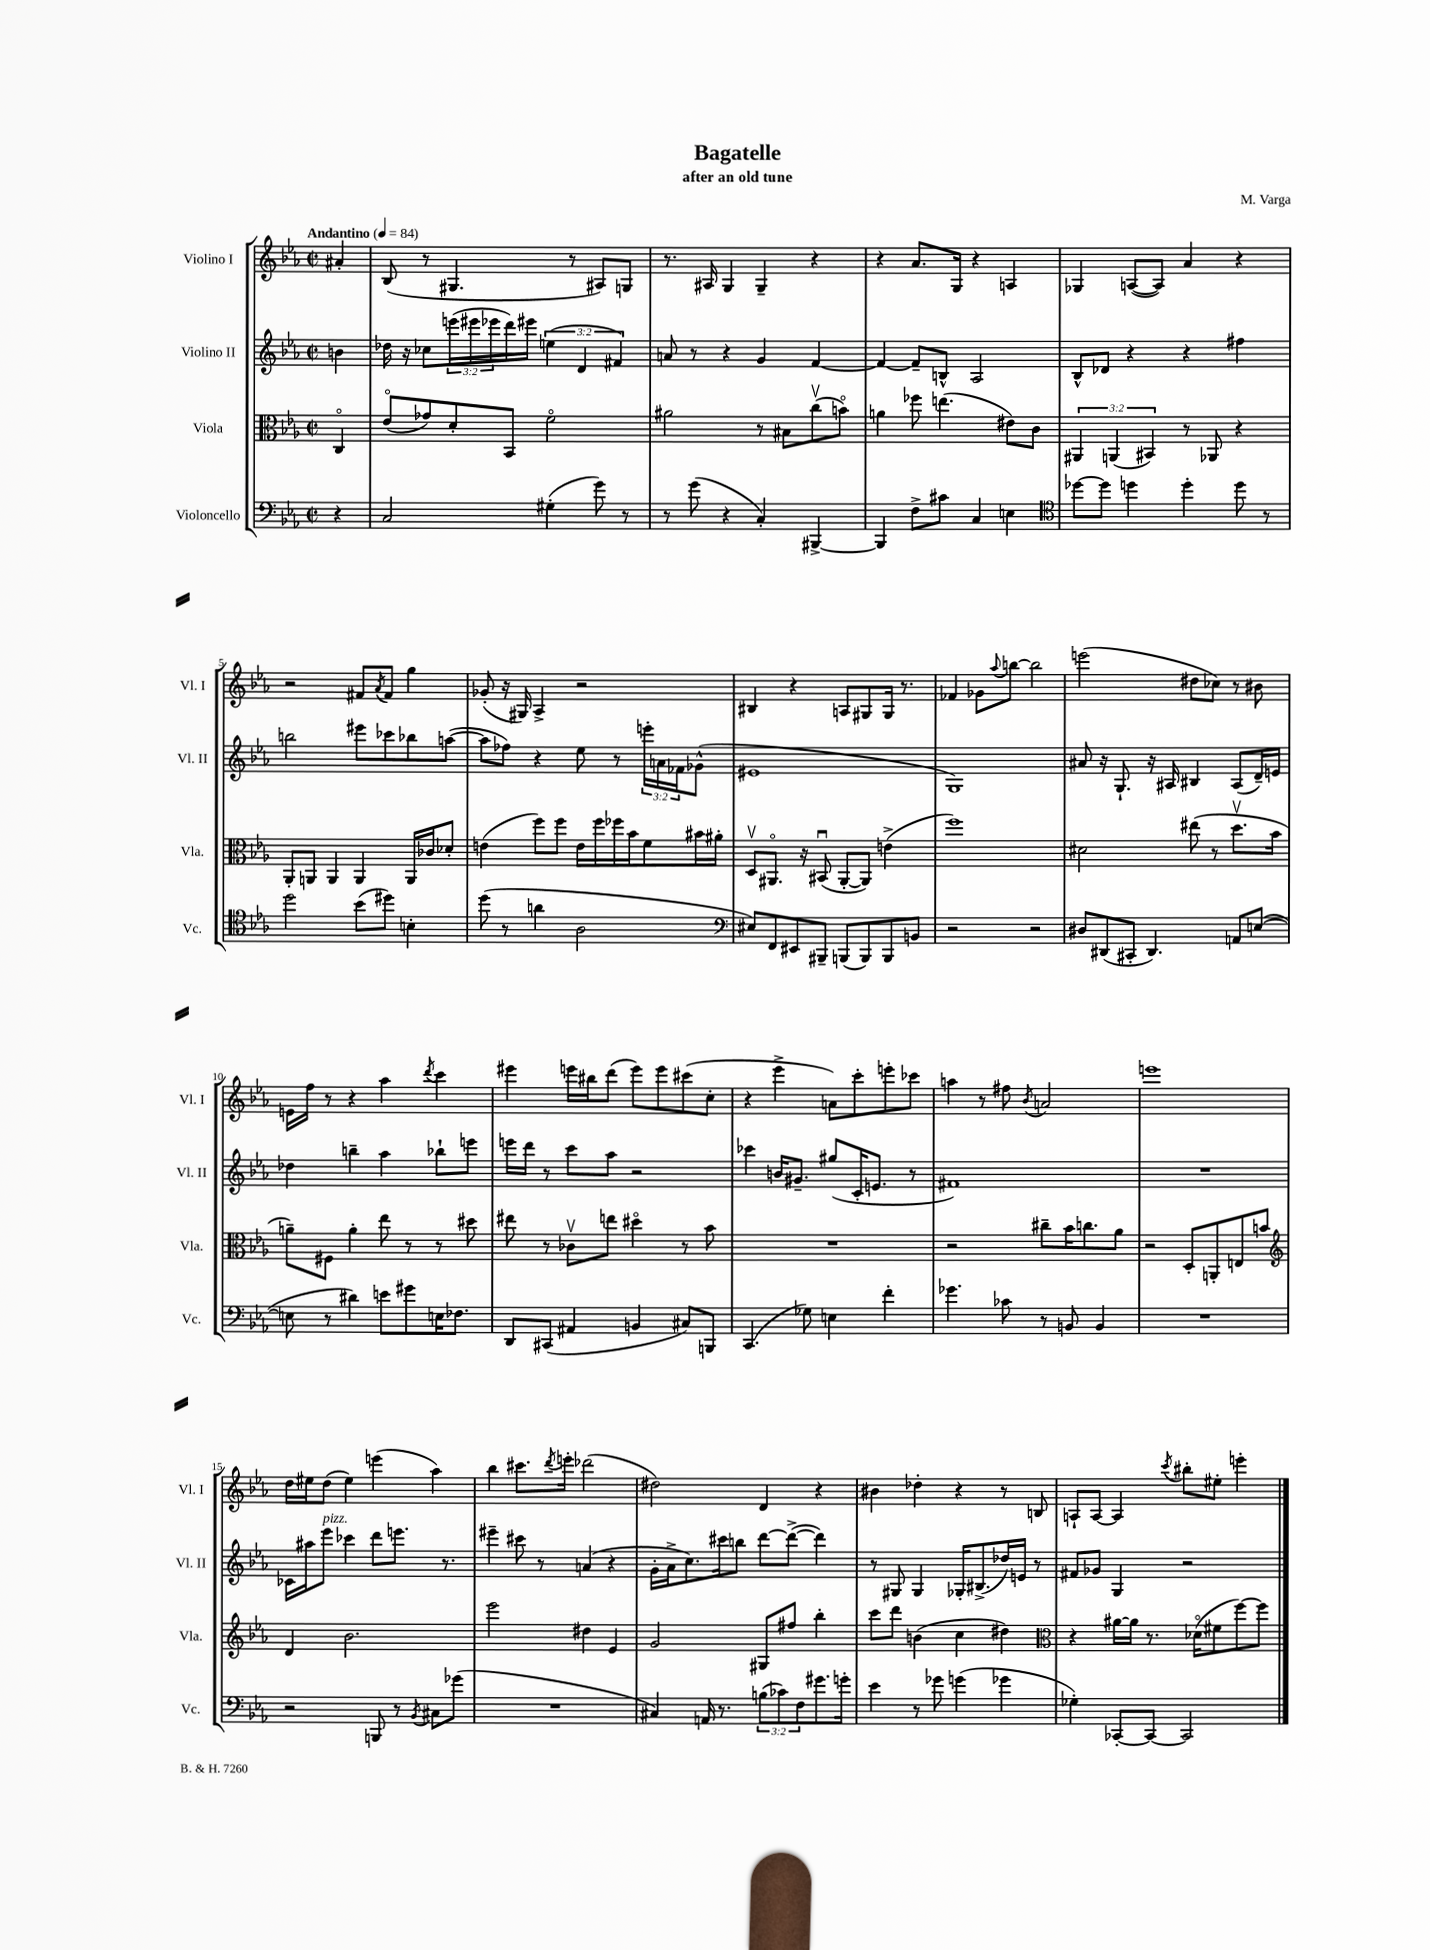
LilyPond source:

\header { title = "Bagatelle" composer = "M. Varga" subtitle = "after an old tune" }
<<
\new StaffGroup <<
\new Staff = "s0" \with { instrumentName = "Violino I" shortInstrumentName = "Vl. I" } {
    \clef treble \key ees \major \defaultTimeSignature \time 2/2 \partial 4 \tempo "Andantino" 4 = 84
    ais'4-. |
    bes8( r8 gis4. r8 ais8) g8 |
    r8. ais16 g4 g4-- r4 |
    r4 aes'8. g16 r4 a4 |
    ges4 a8~( a8) aes'4 r4 |
    r2 fis'8 \acciaccatura { aes'8 } fis'8 g''4 |
    ges'8-.( r16 gis16) aes4-> r2 |
    bis4 r4 a8 gis8 gis16 r8. |
    fes'4 ges'8 \appoggiatura { aes''8 } b''8~ b''2 |
    e'''2( dis''8 ces''8) r8 bis'8 |
    e'16 f''16 r8 r4 aes''4 \acciaccatura { d'''8 } c'''4 |
    eis'''4 e'''16 bis''16 d'''8( e'''8) e'''8 cis'''8( c''8-. |
    r4 ees'''4-> a'8) c'''8-. e'''8-. ces'''8 |
    a''4 r8 fis''8 \acciaccatura { bes'8 } a'2 |
    e'''1 |
    d''16 eis''16 d''8( eis''4) e'''4( aes''4) |
    bes''4 cis'''8. \acciaccatura { d'''8 } e'''16-. des'''2( |
    dis''2) d'4 r4 |
    bis'4 des''4-. r4 r8 b8 |
    a8-! a8~ a4 \acciaccatura { c'''8 } bis''8-. eis''8-. e'''4-. \bar "|." |
}
\new Staff = "s1" \with { instrumentName = "Violino II" shortInstrumentName = "Vl. II" } {
    \clef treble \key ees \major \defaultTimeSignature \time 2/2 \override Staff.TupletNumber.text = #tuplet-number::calc-fraction-text \partial 4
    b'4 |
    des''16 r16 ces''8 \tuplet 3/2 { e'''16( eis'''16 ees'''16 } d'''16) eis'''16 \tuplet 3/2 { e''4( d'4 fis'4) } |
    a'8 r8 r4 g'4 f'4~ |
    f'4~ f'8-- b8-^ aes2 |
    bes8-^ des'8 r4 r4 fis''4 |
    b''2 eis'''8 ces'''8 bes''8 a''8~( |
    a''8 fes''8) r4 ees''8 r8 \tuplet 3/2 { e'''16-. a'16 fes'16 } ges'8-^( |
    eis'1 |
    g1) |
    ais'8 r16 g8.-! r16 ais16 bis4 ais8( d'16--) e'16 |
    des''4 b''4-- aes''4 bes''8-! e'''8 |
    e'''16 d'''16 r8 c'''8 aes''8 r2 |
    ces'''4 b'16 gis'8.-- gis''8( c'16-. e'8. r8 |
    fis'1) |
    R1 |
    ces'16 ais''16 ees'''8^\markup { \italic "pizz." } ces'''4 d'''8 e'''8. r8. |
    eis'''4-- cis'''8 r8 a'4( r4 |
    g'16-. aes'16-> c''8.) cis'''16 b''8 d'''8~ d'''8~->( d'''4) |
    r8 gis8 gis4 ges16-. bis8.->( des''16) e'16 r8 |
    fis'8 ges'8 g4 r2 \bar "|." |
}
\new Staff = "s2" \with { instrumentName = "Viola" shortInstrumentName = "Vla." } {
    \clef alto \key ees \major \defaultTimeSignature \time 2/2 \override Staff.TupletNumber.text = #tuplet-number::calc-fraction-text \partial 4
    c4\flageolet |
    ees'8\flageolet( ges'8) d'8-. bes,8 f'2\flageolet |
    ais'2 r8 bis8 c''8\upbow( b'8\flageolet) |
    a'4 fes''8 e''4.( eis'8) c'8 |
    \tuplet 3/2 { ais,4 a,4( bis,4) } r8 aes,8 r4 |
    aes,8-. a,8 a,4 a,4 a,16 ces'16 des'8-. |
    e'4( f''8) f''8 e'16 f''16 fes''16 bes'16 f'8 bis'16 ais'16-. |
    d8\upbow ais,8.\flageolet r16 bis,8\downbow( ais,8~-. ais,8) e'4->( |
    f''1) |
    dis'2 eis''8( r8 d''8.\upbow bes'16 |
    a'8--) fis8 a'4-. ees''8 r8 r8 dis''8 |
    eis''8 r8 ces'8\upbow e''8 dis''4\flageolet r8 bes'8 |
    R1 |
    r2 cis''8-- bes'16 c''8. aes'8 |
    r2 d8-. a,8-. e8 b'8 |
    \clef treble d'4 bes'2. |
    ees'''2 dis''4 ees'4 |
    g'2 gis8 fis''8 bes''4-. |
    c'''8 d'''8 b'4( c''4 dis''4) |
    \clef alto r4 ais'16~ ais'16 r8. des'16\flageolet( fis'8 f''8~) f''8 \bar "|." |
}
\new Staff = "s3" \with { instrumentName = "Violoncello" shortInstrumentName = "Vc." } {
    \clef bass \key ees \major \defaultTimeSignature \time 2/2 \override Staff.TupletNumber.text = #tuplet-number::calc-fraction-text \partial 4
    r4 |
    c2 gis4-.( g'8) r8 |
    r8 g'8( r4 c4-.) bis,,4~-> |
    bis,,4 f8-> cis'8 c4 e4 |
    \clef tenor des''8~ des''8 d''4 d''4-. d''8 r8 |
    d''2 bes'8( dis''8) b4-. |
    d''8( r8 a'4 aes2 |
    \clef bass eis8) f,8 eis,8 bis,,8-- b,,8( b,,8) b,,8 b,8 |
    r2 r2 |
    dis8 dis,8( cis,8-. dis,4.) a,8 e8~( |
    e8 r8 dis'4) e'8 gis'8 e16 fes8. |
    d,8 cis,8( ais,4 b,4 cis8) b,,8 |
    c,4.( ges8) e4 f'4-. |
    ges'4. ces'8 r8 b,8 b,4 |
    R1 |
    r2 b,,8 r8 \acciaccatura { bes,8 } cis8 ges'8( |
    R1 |
    cis4) a,16 r8. \tuplet 3/2 { b8( ces'8) f8 } gis'8. g'16-. |
    ees'4 r8 ges'8 g'4( ges'4 |
    ges4-.) ces,8~-. ces,8~ ces,2 \bar "|." |
}
>>
>>
